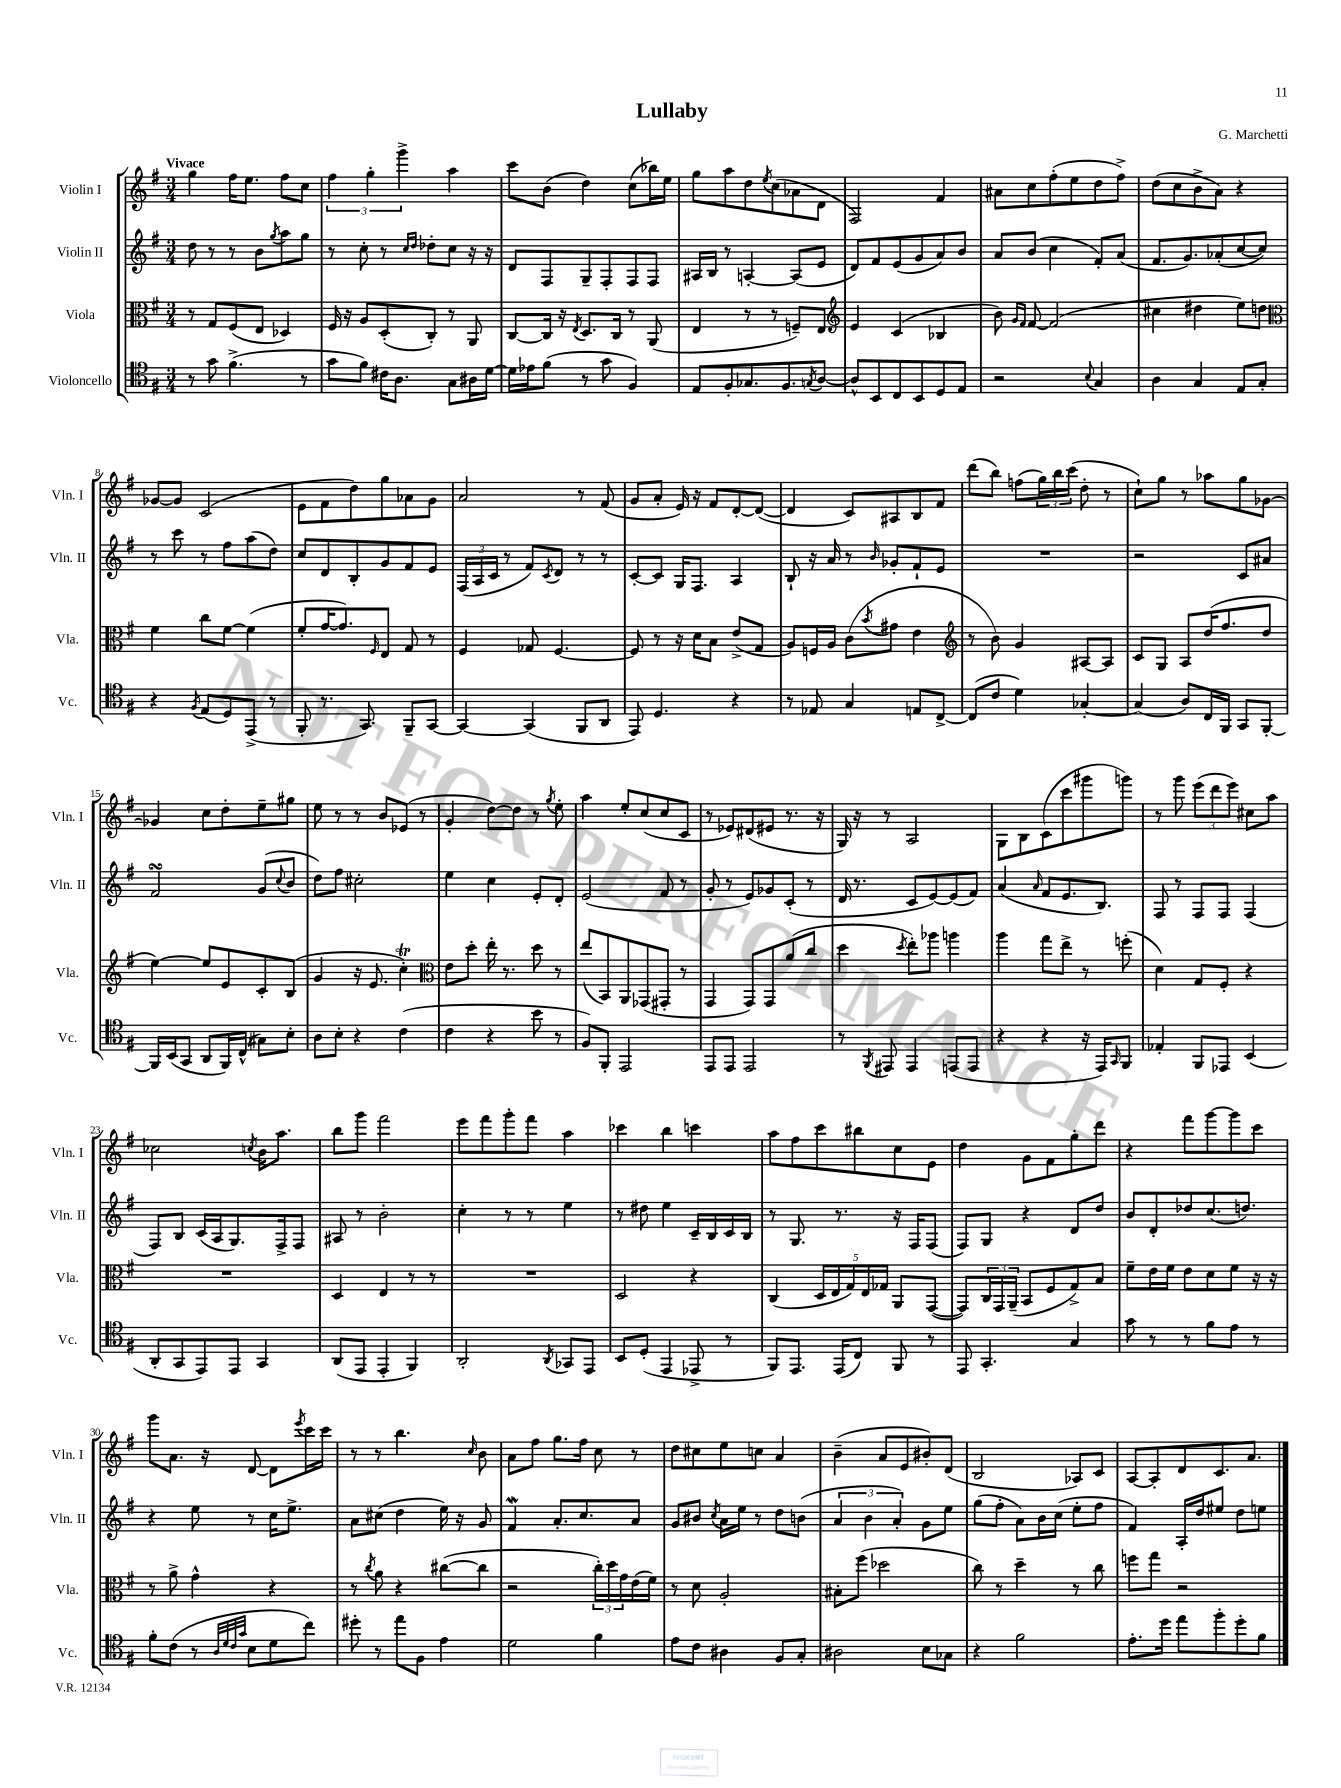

**kern	**kern	**kern	**kern
*staff4	*staff3	*staff2	*staff1
*clefC4	*clefC3	*clefG2	*clefG2
*k[f#]	*k[f#]	*k[f#]	*k[f#]
*M3/4	*M3/4	*M3/4	*M3/4
8r	8r	8dd	4gg
8g	8G	8r	.
(4.f#^	(8F#	8r	16ff#
.	.	.	8.ee
.	8E	8b	.
.	.	8qgg	.
.	4D-)	8aa	8ff#
8r	.	8gg	8cc
=	=	=	=
8g	16F#	8r	6ff#
.	16r	.	.
8f#)	8A	8cc'	.
.	.	.	6gg'
16c#	(8D'	8r	.
8.A	.	.	.
.	.	.	6ggg^
.	.	16qqcc	.
.	.	16qqdd	.
.	8C')	8dd-'	.
8G	8r	8cc	4aa
16A#	8AA	16r	.
[16d	.	16r	.
=	=	=	=
16d]	[8C	8d	8ccc
16e-	.	.	.
(8f#	16C]	8F#	(8b
.	16r	.	.
.	8qE	.	.
8r	8.D	8G~	4dd)
8g	.	8F#'	.
.	16C	.	.
4F#)	8r	8F#	(8cc
.	(8AA	8F#	16bb-)
.	.	.	16ee
=	=	=	=
8E	4E	16A#	8gg
.	.	16B	.
8F#'	.	8r	8aa
8.G-	8r	[4A'	8dd
.	.	.	8qee
.	8r	.	(8cc
8.F#	.	.	.
.	8F~)	(8A]	8a-
8qG	.	.	.
[8A	8E	8e	8d
=	=	=	=
*	*clefG2	*	*
8A^^]	4e	8d)	2F#)
8BB	.	8f#	.
8C	(4c	(8e	.
8BB	.	8g	.
8D	4B-	8a)	4f#
8E	.	8b	.
=	=	=	=
2r	8b)	8a	8a#
.	16qqg	.	.
.	16qqf#	.	.
.	[8f#	(8b	8cc
.	(2f#]	4cc	(8ff#'
.	.	.	8ee
8qqB	.	.	.
4G	.	8f#')	8dd
.	.	(8a	8ff#^)
=	=	=	=
4A	4cc#	8.f#	(8dd
.	.	.	8cc
.	.	8.g)	.
4G	4dd#	.	8b^
.	.	(8a-'	8a)
8E	8ee)	[8cc	4r
8G'	8dd	8cc])	.
=	=	=	=
*	*clefC3	*	*
4r	4f#	8r	[8g-
.	.	8ccc	8g-]
8qF#	.	.	.
(8E	8cc	8r	(2c
8D)	[8f#	8ff#	.
(8EE^	(4f#]	(8aa	.
8r	.	8dd)	.
=	=	=	=
8FF#'	8f#'	8cc	8e
8.r	[16g	8d	8f#
.	8.g])	.	.
.	.	8B'	8dd)
8.GG)	.	.	.
.	16qqF#	.	.
.	8E	8g	8gg
8FF#~	8G	8f#	8a-
[8GG	8r	8e	8g
=	=	=	=
4GG_	4F#	(24F#	2a
.	.	24A	.
.	.	24c	.
.	.	8r	.
(4GG]	8G-	8f#)	.
.	.	8qc	.
.	[4.F#	8d	.
8FF#	.	8r	8r
8AA	.	8r	(8f#
=	=	=	=
8EE)	8F#]	[8c'	8g
4.D	8r	8c]	8a'
.	16r	16G	16e)
.	16d	8.F#	16r
.	8B	.	8f#
4r	(8e^	4A	[8d'
.	8G	.	(8d_
=	=	=	=
8r	8A)	8B`	4d]
8E-	16F	16r	.
.	16A	16a	.
4G	(8c	8r	8c)
.	8qb	16qqb	.
.	8g#	8g-'	8A#
8E	4e	8f#`	8B
[8C^	.	8e	8f#
=	=	=	=
*	*clefG2	*	*
(8C]	8r	2.r	(8ddd
8c	8b)	.	8bb)
4d)	4g	.	(8ff
.	.	.	24gg)
.	.	.	24bb
.	.	.	(24ccc
[4G-'	[8A#	.	8dd'
.	8A#]	.	8r
=	=	=	=
(4G-]	8c	2r	8cc`)
.	8G	.	8gg
8A)	8A	.	8r
16C	(16dd	.	8aa-
16FF#	8.ff#	.	.
8GG	.	8c	8gg
[8FF#'	8dd	8a#	[8g-
=	=	=	=
16FF#]	[4ee)	2f#	4g-]
(16BB	.	.	.
8GG	.	.	.
8AA	8ee]	.	8cc
16FF#)	8e	.	8dd'
(16C^^	.	.	.
8G#)	8c'	(8g	8ee~
.	.	8qqcc	.
8B'	(8B	8b	8gg#
=	=	=	=
8A	4g	8dd)	8ee
8B'	.	8ff#	8r
4r	16r	2cc#'	8r
.	8.e	.	.
.	.	.	8b
(4c	4cc')	.	(8e-
.	.	.	8r
=	=	=	=
*	*clefC3	*	*
4c	8e	4ee	4g'
.	8dd'	.	.
4r	16ee'	4cc	[8dd)
.	8.r	.	.
.	.	.	8dd]
8b	8dd	8e'	8r
.	.	.	8qgg
8r	8r	8d'	8ee'
=	=	=	=
8F#)	(8ee	(2e	4aa
8FF#'	8BB)	.	.
2EE	8AA	.	8ee'
.	(8GG-	.	(8cc
.	8GG#'	8f#	8cc
.	8r	8r	8c
=	=	=	=
8EE	4GG	8g'	8r
8EE	.	8r	8e-)
2EE	8GG)	8e)	(8d#
.	8GG	8g-	8e#
.	(8a	(8c'	8.r
.	8cc	8r	.
.	.	.	16r
=	=	=	=
8r	4dd	16d	16G)
.	.	8.r	16r
8qFF#	.	.	.
8EE#	.	.	8r
.	8qdd	.	.
4EE#	8ee')	8c	2A
.	8aa-	[8e)	.
(8EE	4aa	(8e]	.
8EE	.	8f#)	.
=	=	=	=
4r	4aa	(4a	8G
.	.	.	8B
.	.	16qqa	.
4r	8gg	8f#	(8c
.	8ee^	8.e	8ccc
16r	8r	.	8ggg#
16EE)	.	8.B)	.
16qqGG	.	.	.
8FF#	(8ff'	.	8ggg)
=	=	=	=
4E-'	4d)	8F#	8r
.	.	8r	8ggg
8FF#	8G	8F#	(12eee
.	.	.	12ddd
8EE-	8F#'	8F#	.
.	.	.	12eee)
(4BB	4r	(4F#	8cc#
.	.	.	8aa
=	=	=	=
8AA'	2.r	8F#)	2cc-
8GG	.	8B	.
8EE)	.	(16c	.
.	.	16A	.
8EE	.	8.G)	.
.	.	.	8qcc
4GG	.	.	16b
.	.	16F#^	8.aa
.	.	8F#	.
=	=	=	=
(8AA	4D	8A#	8bb
8EE	.	8r	8ggg
4EE'	4E	2b'	2fff#
4FF#)	8r	.	.
.	8r	.	.
=	=	=	=
2AA'	2.r	4cc'	8eee
.	.	.	8fff#
.	.	8r	8ggg'
.	.	8r	8fff#
8qAA	.	.	.
8GG-	.	4ee	4aa
8EE	.	.	.
=	=	=	=
8BB	2D	8r	4ccc-
(8D'	.	8dd#	.
4EE	.	4ee	4bb
8EE-^	4r	16c~	4ccc
.	.	16B	.
8r	.	16c	.
.	.	16B	.
=	=	=	=
8FF#)	(4C	8r	8aa
8.EE	.	8.G	8ff#
.	20D	.	8ccc
.	20E	.	.
(16EE	.	8.r	.
.	20G)	.	.
8C)	.	.	8bb#
.	20E	.	.
.	20G-	.	.
8FF#	8AA	16r	8cc
.	.	16F#	.
8r	([8GG	(8F#	8e
=	=	=	=
8EE	8GG])	8F#)	4dd
4.GG'	24C	8G	.
.	24GG	.	.
.	(24AA~	.	.
.	8BB	4r	8g
.	8F#	.	8f#
4G	8G^)	8d	8gg'
.	8B	8dd	8ddd
=	=	=	=
8g	8f#~	8b	4r
8r	16e	8d'	.
.	16f#	.	.
8r	8e	8dd-	8fff#
8f#	8d	(8.cc	[8ggg
8e	8f#	.	8ggg]
.	.	8.dd)	.
8r	16r	.	8ccc
.	16r	.	.
=	=	=	=
8f#'	8r	4r	8ggg
(8c	8a^	.	8.a
8r	4g^^	8ee	.
.	.	.	16r
32qqA	.	.	.
32qqd	.	.	.
32qqc	.	.	.
32qqg	.	.	.
8B	.	8r	[8d
8d	4r	16cc	8d]
.	.	8.ee^	.
.	.	.	8qeee
8cc)	.	.	16ccc
.	.	.	16ccc
=	=	=	=
8dd#'	8r	8a	8r
.	8qcc	.	.
8r	8a	(8cc#	8r
8ee	4r	4dd	4.bb
8F#	.	.	.
4e	([8cc#	16ee)	.
.	.	16r	.
.	.	.	16qqcc
.	8cc#]	8g	8b
=	=	=	=
2d	2r	4f#	8a
.	.	.	8ff#
.	.	8.a'	8.gg
.	.	8.cc	16ff#
4f#	24cc')	.	8cc
.	24dd	.	.
.	24g	.	.
.	(16e	8a	8r
.	16f#)	.	.
=	=	=	=
8e	8r	8g	8dd
8c	8d	8b#	8cc#
.	.	8qcc	.
4A#	2A'	16a	8ee
.	.	16ee	.
.	.	8r	8cc
8F#	.	8dd	4a
8G'	.	(8b	.
=	=	=	=
2A#	8B#'	6a	(4b~
.	(8ff#	.	.
.	.	6b	.
.	2dd-	.	8a
.	.	6a')	.
.	.	.	8e
8B	.	8g	8b#')
8G-	.	8ee	(8d
=	=	=	=
4r	8cc)	(8gg	2B
.	8r	8ff#'	.
2f#	4dd~	8a)	.
.	.	16b	.
.	.	(16cc	.
.	8r	8ee'	8A-)
.	8cc	8ff#	8c
=	=	=	=
8.e'	8ff	4f#)	[8A
.	8gg	.	8A']
16dd	.	.	.
8ee	2r	16A'	8d
.	.	16dd	.
8ff#'	.	8ee#	8.c
8dd'	.	8dd	.
.	.	.	8.a
8f#	.	8ee	.
==	==	==	==
*-	*-	*-	*-
